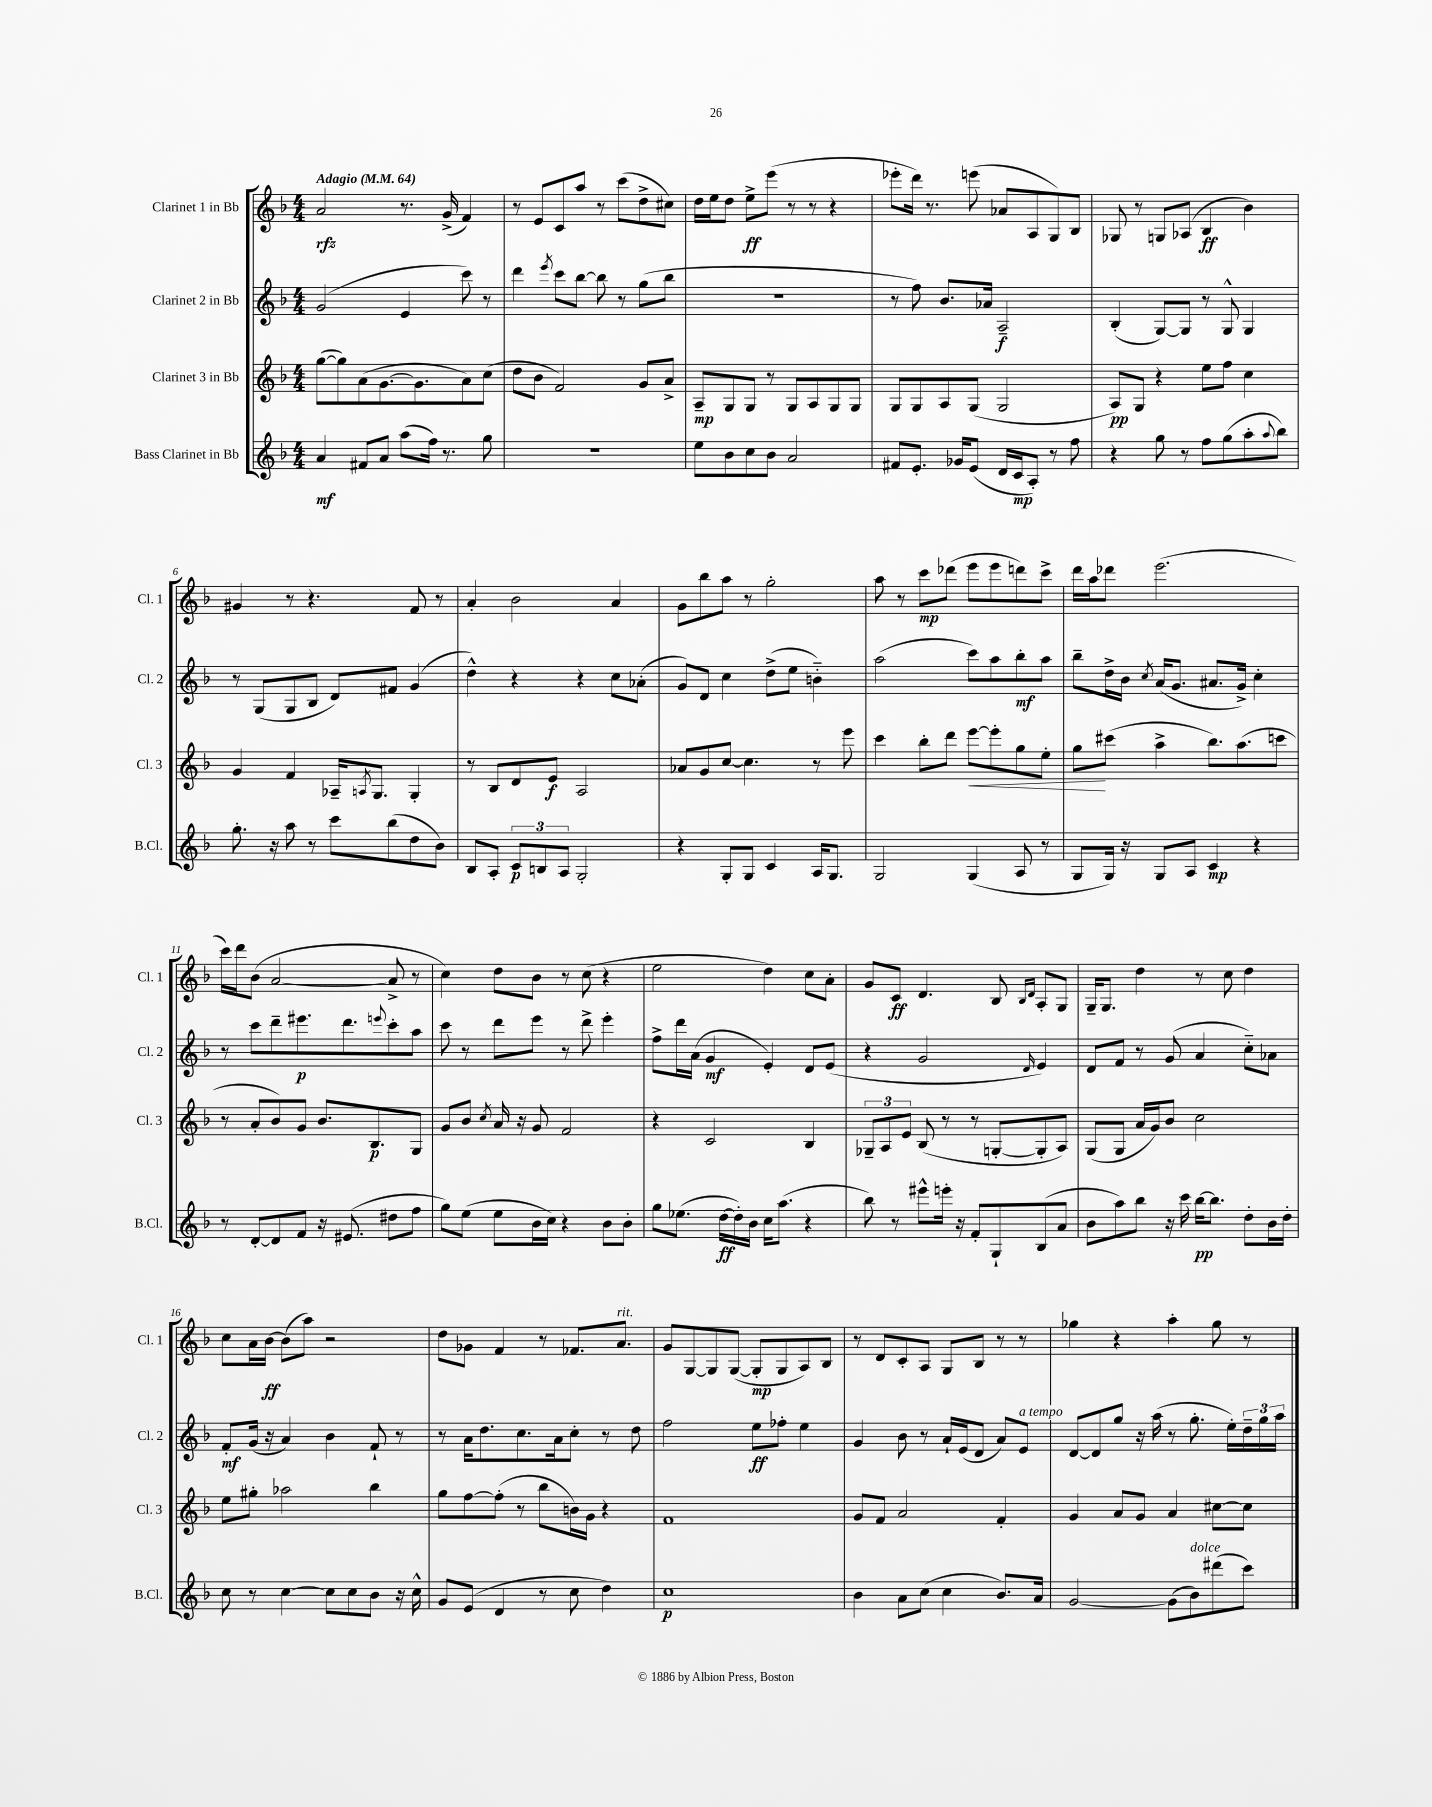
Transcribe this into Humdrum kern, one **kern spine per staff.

**kern	**kern	**kern	**kern
*staff4	*staff3	*staff2	*staff1
*clefG2	*clefG2	*clefG2	*clefG2
*k[b-]	*k[b-]	*k[b-]	*k[b-]
*M4/4	*M4/4	*M4/4	*M4/4
*MM64	*MM64	*MM64	*MM64
4a	([8gg	(2g	2a
.	8gg])	.	.
8f#	(8a	.	.
8a	[8.g	.	.
(8aa	.	4e	8.r
.	8.g]	.	.
16ff)	.	.	.
8.r	.	.	(16g^
.	8a)	8ccc)	4f)
8gg	(8cc	8r	.
=	=	=	=
1r	8dd	4ddd	8r
.	8b-	.	8e
.	.	8qeee	.
.	2f)	8ccc	8c
.	.	[8bb-	8aa
.	.	8bb-]	8r
.	.	8r	(8ccc
.	8g	(8gg	8dd^
.	8a^	8bb-	8cc#)
=	=	=	=
8ee	8A~	1r	16dd
.	.	.	16ee
8b-	8G	.	8dd
8cc	8G	.	8ee^
8b-	8r	.	(8eee
2a	8G	.	8r
.	8A	.	8r
.	8G	.	4r
.	8G	.	.
=	=	=	=
8f#	8G	8r	8eee-'
8.e'	8G	8ff)	16ddd)
.	.	.	8.r
.	8A	8.b-	.
16g-	.	.	.
(8e	(8G	.	(8eee
.	.	16a-	.
16d	2G	2A~	8a-
16c	.	.	.
8A')	.	.	8A
8r	.	.	8G)
8ff	.	.	8B-
=	=	=	=
4r	8A)	(4B-'	8G-
.	8G	.	8r
8gg	4r	[8G)	8G
8r	.	8G]	(8A-
8ff	8ee	8r	4B-
(8gg	8ff	8G^^	.
8aa'	4cc	4G	4b-)
8qqaa	.	.	.
8bb-)	.	.	.
=	=	=	=
8.gg'	4g	8r	4g#
.	.	(8G	.
16r	.	.	.
8aa	4f	8G	8r
8r	.	8B-	4.r
8ccc	16A-~	8d)	.
.	8qA	.	.
.	8.G	.	.
(8bb-	.	8f#	.
8dd	4G'	(4g	8f
8b-)	.	.	8r
=	=	=	=
8B-	8r	4dd^^)	4a'
8A'	8B-	.	.
12c	8d	4r	2b-
12B	.	.	.
.	8e	.	.
12A	.	.	.
2G'	2A	4r	.
.	.	8cc	4a
.	.	(8a-'	.
=	=	=	=
4r	8a-	8g)	8g
.	8g	8d	8bb-
8G'	[8cc	4cc	8aa
8G	4.cc]	.	8r
4c	.	(8dd^	2gg'
.	.	8ee	.
16A	8r	4b'~)	.
8.G	.	.	.
.	8eee	.	.
=	=	=	=
2G	4ccc	(2aa	8aa
.	.	.	8r
.	8bb-'	.	8ccc
.	8ddd	.	(8ddd-
(4G	[8eee	8ccc)	8eee
.	8eee']	8aa	8eee
8A	8gg	8bb-'	8ddd)
8r	8ee'	8aa	8ccc^
=	=	=	=
8G	8gg	8bb-~	16ddd
.	.	.	16aa
16G)	(8ccc#	16dd^	8ddd-
16r	.	16b-	.
.	.	8qcc	.
8G	4aa^	(16a	(2.eee
.	.	8.g	.
8A	.	.	.
4c	8.bb-)	8.a#	.
.	(8.aa	16g^)	.
4r	.	4cc'	.
.	8ccc	.	.
=	=	=	=
8r	8r	8r	16ccc)
.	.	.	16ddd
[8d'	8a'	8ccc	(8b-
8d]	8b-)	8ddd~	[2a
8f	8g	8.eee#	.
16r	8.b-	.	.
(8.e#	.	8.ddd	.
.	8.B-	.	.
.	.	8qqeee	.
8dd#	.	8ccc'	8a^]
8ff	8G	8aa	8r
=	=	=	=
8gg)	8g	8ccc	4cc)
(8ee	8b-	8r	.
.	8qcc	.	.
8ee	16a	8ddd	8dd
.	16r	.	.
16b-	8g	8eee	8b-
16cc)	.	.	.
4r	2f	8r	8r
.	.	8ddd^	(8cc
8b-	.	4eee'	4r
8b-'	.	.	.
=	=	=	=
8gg	4r	8ff^	2ee
(8.ee-	.	16ddd	.
.	.	(16a	.
.	2c	4g	.
[16dd	.	.	.
16dd'])	.	.	.
16b-	.	.	.
16cc	.	4e')	4dd)
(8.aa	.	.	.
4r	4B-	8d	8cc
.	.	(8e	8a'
=	=	=	=
8bb-)	12G-~	4r	8g
.	12A	.	.
8r	.	.	8c
.	12e	.	.
8eee#^^	(8B-	2g	4.d
16eee'	8r	.	.
16r	.	.	.
8f'	8r	.	.
8G`	[8G'	.	8B-
.	.	.	16qqB-
.	.	16qqd	16qqd
(8B-	8G']	4e)	8A'
8a	8A)	.	8G
=	=	=	=
8b-	(8G	8d	16G~
.	.	.	8.G
8aa)	8G	8f	.
8bb-	16a	8r	4dd
.	16g)	.	.
16r	8b-	(8g	.
16ccc	.	.	.
[16bb-	2cc	4a	8r
8.bb-]	.	.	.
.	.	.	8cc
8dd'	.	8cc'~)	4dd
16b-	.	8a-	.
16dd'	.	.	.
=	=	=	=
8cc	8ee	8f'	8cc
8r	8gg#'	(16g	16a
.	.	16r	[16b-
[4cc	2aa-	4a)	(8b-]
.	.	.	8aa)
8cc]	.	4b-	2r
8cc	.	.	.
8b-	4bb-	8f`	.
16r	.	8r	.
16cc^^	.	.	.
=	=	=	=
8g	8gg	8r	8dd
(8e	[8ff	16a	8g-
.	.	8.dd	.
4d	(8ff']	.	4f
.	8r	8.cc	.
8r	8bb-	.	8r
.	.	16a	.
8cc	16b)	8cc'	8.f-
.	16g	.	.
4dd)	4r	8r	.
.	.	.	8.a
.	.	8dd	.
=	=	=	=
1cc	1f	2ff	8g
.	.	.	[8G
.	.	.	8G]
.	.	.	([8G
.	.	8ee	8G']
.	.	8ff-'	8G
.	.	4ee	8A)
.	.	.	8B-
=	=	=	=
4b-	8g	4g	8r
.	8f	.	8d
8a	2a	8b-	8c'
(8cc	.	8r	8A
4cc	.	16a`	8G
.	.	(16e	.
.	.	8d	8B-
8.b-)	4f'	8a)	8r
.	.	8e	8r
16a	.	.	.
=	=	=	=
[2g	4g	[8d	4gg-
.	.	8d]	.
.	8a	8gg	4r
.	8g	16r	.
.	.	(16aa	.
(8g]	4a	8r	4aa'
8b-)	.	8.gg'	.
(8ddd#	[8cc#	.	8gg-
.	.	16ee')	.
8ccc)	8cc#]	24dd~	8r
.	.	24gg	.
.	.	24aa	.
==	==	==	==
*-	*-	*-	*-
